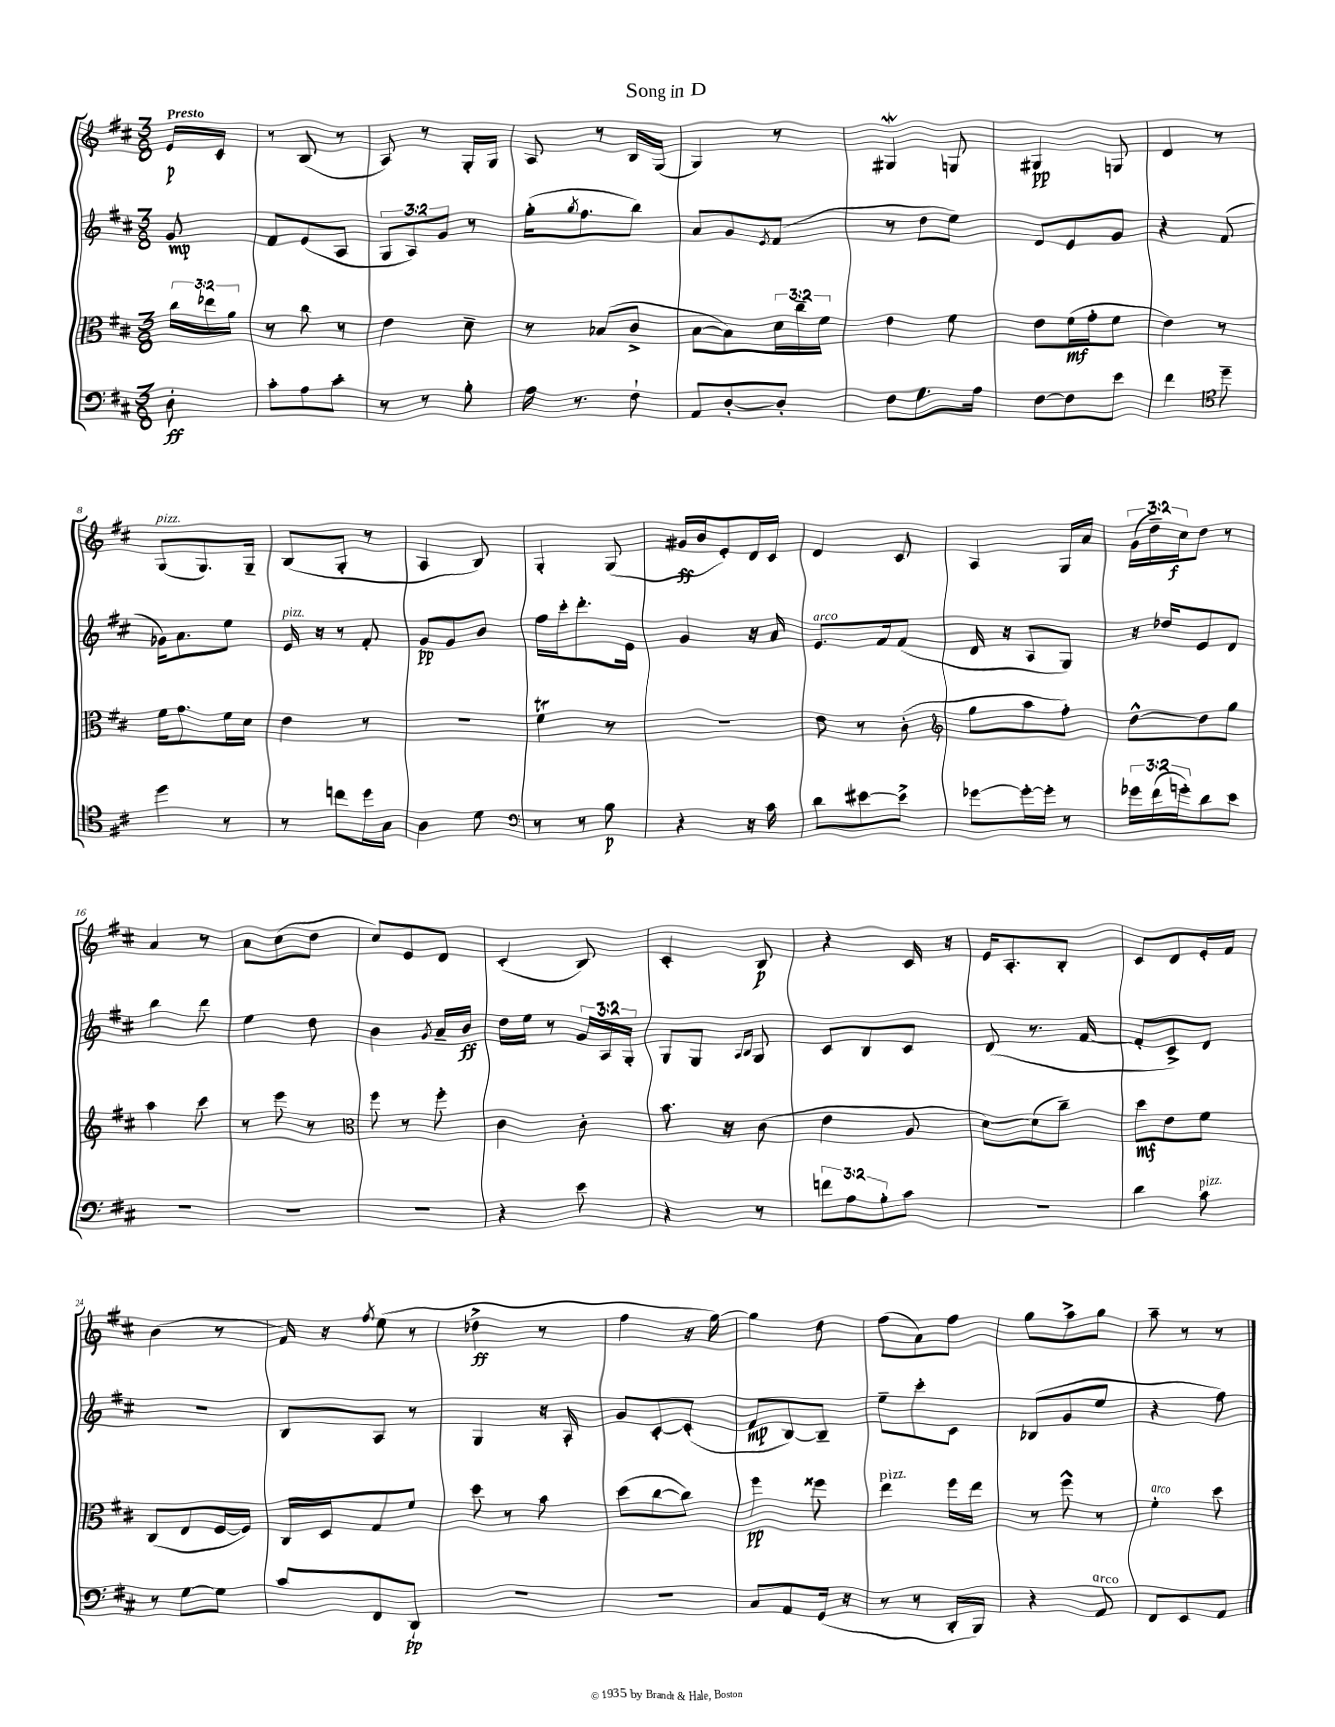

**kern	**kern	**kern	**kern
*staff4	*staff3	*staff2	*staff1
*clefF4	*clefC3	*clefG2	*clefG2
*k[f#c#]	*k[f#c#]	*k[f#c#]	*k[f#c#]
*M3/8	*M3/8	*M3/8	*M3/8
8D'\	24cc#\LL	8g/	16e/LL
.	24ee-\	.	.
.	.	.	16c#/JJ
.	24a\JJ	.	.
=	=	=	=
8c#'\L	8r	8f#/L	8r
8A\	8cc#\	(8e/	(8B/
8c#'\J	8r	8A/J	8r
=	=	=	=
8r	4e\	12G/L	8A/)
.	.	12A/)	.
8r	.	.	8r
.	.	12g/J	.
8B'\	8d~\	8r	16G'/LL
.	.	.	16G/JJ
=	=	=	=
16A\	8r	(16gg'\LK	8A/
.	.	8qgg/	.
8.r	.	8.ff#\	.
.	(8B-/L	.	8r
8F#`\	8c#^/J	8bb\J)	16B/LL
.	.	.	(16G/JJ
=	=	=	=
8AA/L	[8B\L	8a/L	4G/)
[8D'/	8B\])	8g/	.
.	.	8qe/	.
8D'/]J	24d\L	(8f#/J	8r
.	24cc#~\	.	.
.	24f#\JJ	.	.
=	=	=	=
8F#\L	4e\	8r	4G#/
8.G\	.	8dd\L	.
.	8f#\	8ee\J)	8G/
16A\Jk	.	.	.
=	=	=	=
[8F#\L	8e\L	8d/L	4G#/
8F#\]	(16f#\L	8e/	.
.	16g'\J	.	.
8e\J	8f#\J	8g/J	8G/
=	=	=	=
4f#\	4e\)	4r	4d/
*clefC4	*	*	*
8dd~\	8r	(8f#/	8r
=	=	=	=
4dd\	16f#\LK	16g-\LK)	(8G/L
.	8.g\	8.a\	.
.	.	.	8.G/)
8r	16f#\L	8ee\J	.
.	16d\JJ	.	16G~/Jk
=	=	=	=
8r	4e\	16e/	(8B/L
.	.	16r	.
8cc\L	.	8r	8G'/J
16dd\L	8r	8f#'/	8r
16G\JJ	.	.	.
=	=	=	=
4A\	4.r	8g/L	4A/
.	.	8g/	.
8d\	.	8b/J	8B/)
=	=	=	=
*clefF4	*	*	*
8r	4f#\	16ff#\LL	4G'/
.	.	16ccc#'\J	.
8r	.	8.ddd'\	.
8B\	8r	.	(8G/
.	.	16e\Jk	.
=	=	=	=
4r	4.r	4g/	16g#/LL
.	.	.	16b/J
.	.	.	8e'/)
16r	.	16r	16d/L
16c#\	.	16a/	16c#/JJ
=	=	=	=
8d\L	8e\	8.e/L	4d/
[8e#\	8r	.	.
.	.	16f#/k	.
8e#^\]J	(8c#'\	(8f#/J	8c#/
=	=	=	=
*	*clefG2	*	*
[8g-\L	8gg\L	16d/	4A/
.	.	16r	.
16g-'\_L	8aa\	8A/L	.
16g-'\]JJ	.	.	.
8r	8ff#'\J)	8G/J)	16G/LL
.	.	.	16a/JJ
=	=	=	=
24g-\LL	[8dd^^\L	16r	(24g\LL
(24f#\	.	.	24dd~\)
.	.	16dd-/LK	.
24g'\J)	.	.	24cc#\J
8d\	8dd\]	8e/	8dd\J
8e\J	8gg\J	8d/J	8r
=	=	=	=
4.r	4aa\	4bb\	4a/
.	8ccc#\	8ddd\	8r
=	=	=	=
4.r	8r	4ee\	8a\L
.	8eee\	.	(8cc#\
.	8r	8dd\	8dd\J
=	=	=	=
*	*clefC3	*	*
4.r	8ff#\	4b\	8cc#/L)
.	8r	.	8e/
.	.	8qg/	.
.	8ff#'\	16a~/LL	8d/J
.	.	16b/JJ	.
=	=	=	=
4r	4c#\	16dd\LL	(4c#'/
.	.	16ee\JJ	.
.	.	8r	.
8e\	8c#'\	24g/LL	8B/)
.	.	24A/	.
.	.	24G'/JJ	.
=	=	=	=
4r	8.b\	8G/L	4c#'/
.	.	8G/J	.
.	16r	.	.
.	.	16qqA/LL	.
.	.	16qqB/JJ	.
8r	(8c#\	8G/	8B/
=	=	=	=
12f\L	4e\	8c#/L	4r
12A\	.	.	.
.	.	8B/	.
12B'\	.	.	.
8c#\J	8A/	8c#/J	16c#/
.	.	.	16r
=	=	=	=
4.r	[8d\L)	(8d/	16e/LK
.	.	.	8.A'/
.	(8d\]	8.r	.
.	8cc#~\J)	.	8B'/J
.	.	[16f#/	.
=	=	=	=
4d\	8dd\L	8f#'/]L	8c#/L
.	8e\	8c#^/)	8d/
8c#\	8f#\J	8d/J	16e'/L
.	.	.	16f#/JJ
=	=	=	=
8r	(8C#/L	4.r	(4b\
[8G\L	8E/	.	.
8G\]J	[16F#/L	.	8r
.	16F#/]JJ)	.	.
=	=	=	=
8c#/L	16C#/LL	8B/L	16f#/)
.	16D/J	.	16r
.	.	.	8qff#/
8FF#/	8G/	8A/J	(8ee\
8DD`/J	8f#/J	8r	8r
=	=	=	=
4.r	8dd\	4G/	4dd-^\
.	8r	.	.
.	8b\	16r	8r
.	.	16A'/	.
=	=	=	=
4.r	(8dd\L	8g/L	4ff#\
.	[8cc#\	[8c#'/	.
.	8cc#\]J)	(8c#'/]J	16r
.	.	.	[16gg\)
=	=	=	=
8C#/L	4ff#\	8f#/L	4gg\]
8AA/	.	[8B/)	.
(16GG/Jk	8ff##\	8B~/]J	8dd\
16r	.	.	.
=	=	=	=
8r	4ee\	8ee~\L	(8ff#\L
8r	.	8ccc#'\	8a\)
16DD'/LL	16ff#\LL	8c#\J	8ff#\J
16BBB/JJ)	16ee\JJ	.	.
=	=	=	=
4r	8r	(8B-/L	8gg\L
.	8ff#^^\	8g/	8aa^\
8AA/	8r	8ee/J	8gg\J
=	=	=	=
8FF#/L	4f#'\	4r	8aa~\
8EE/	.	.	8r
8AA/J	8dd\	8ff#\)	8r
==	==	==	==
*-	*-	*-	*-
